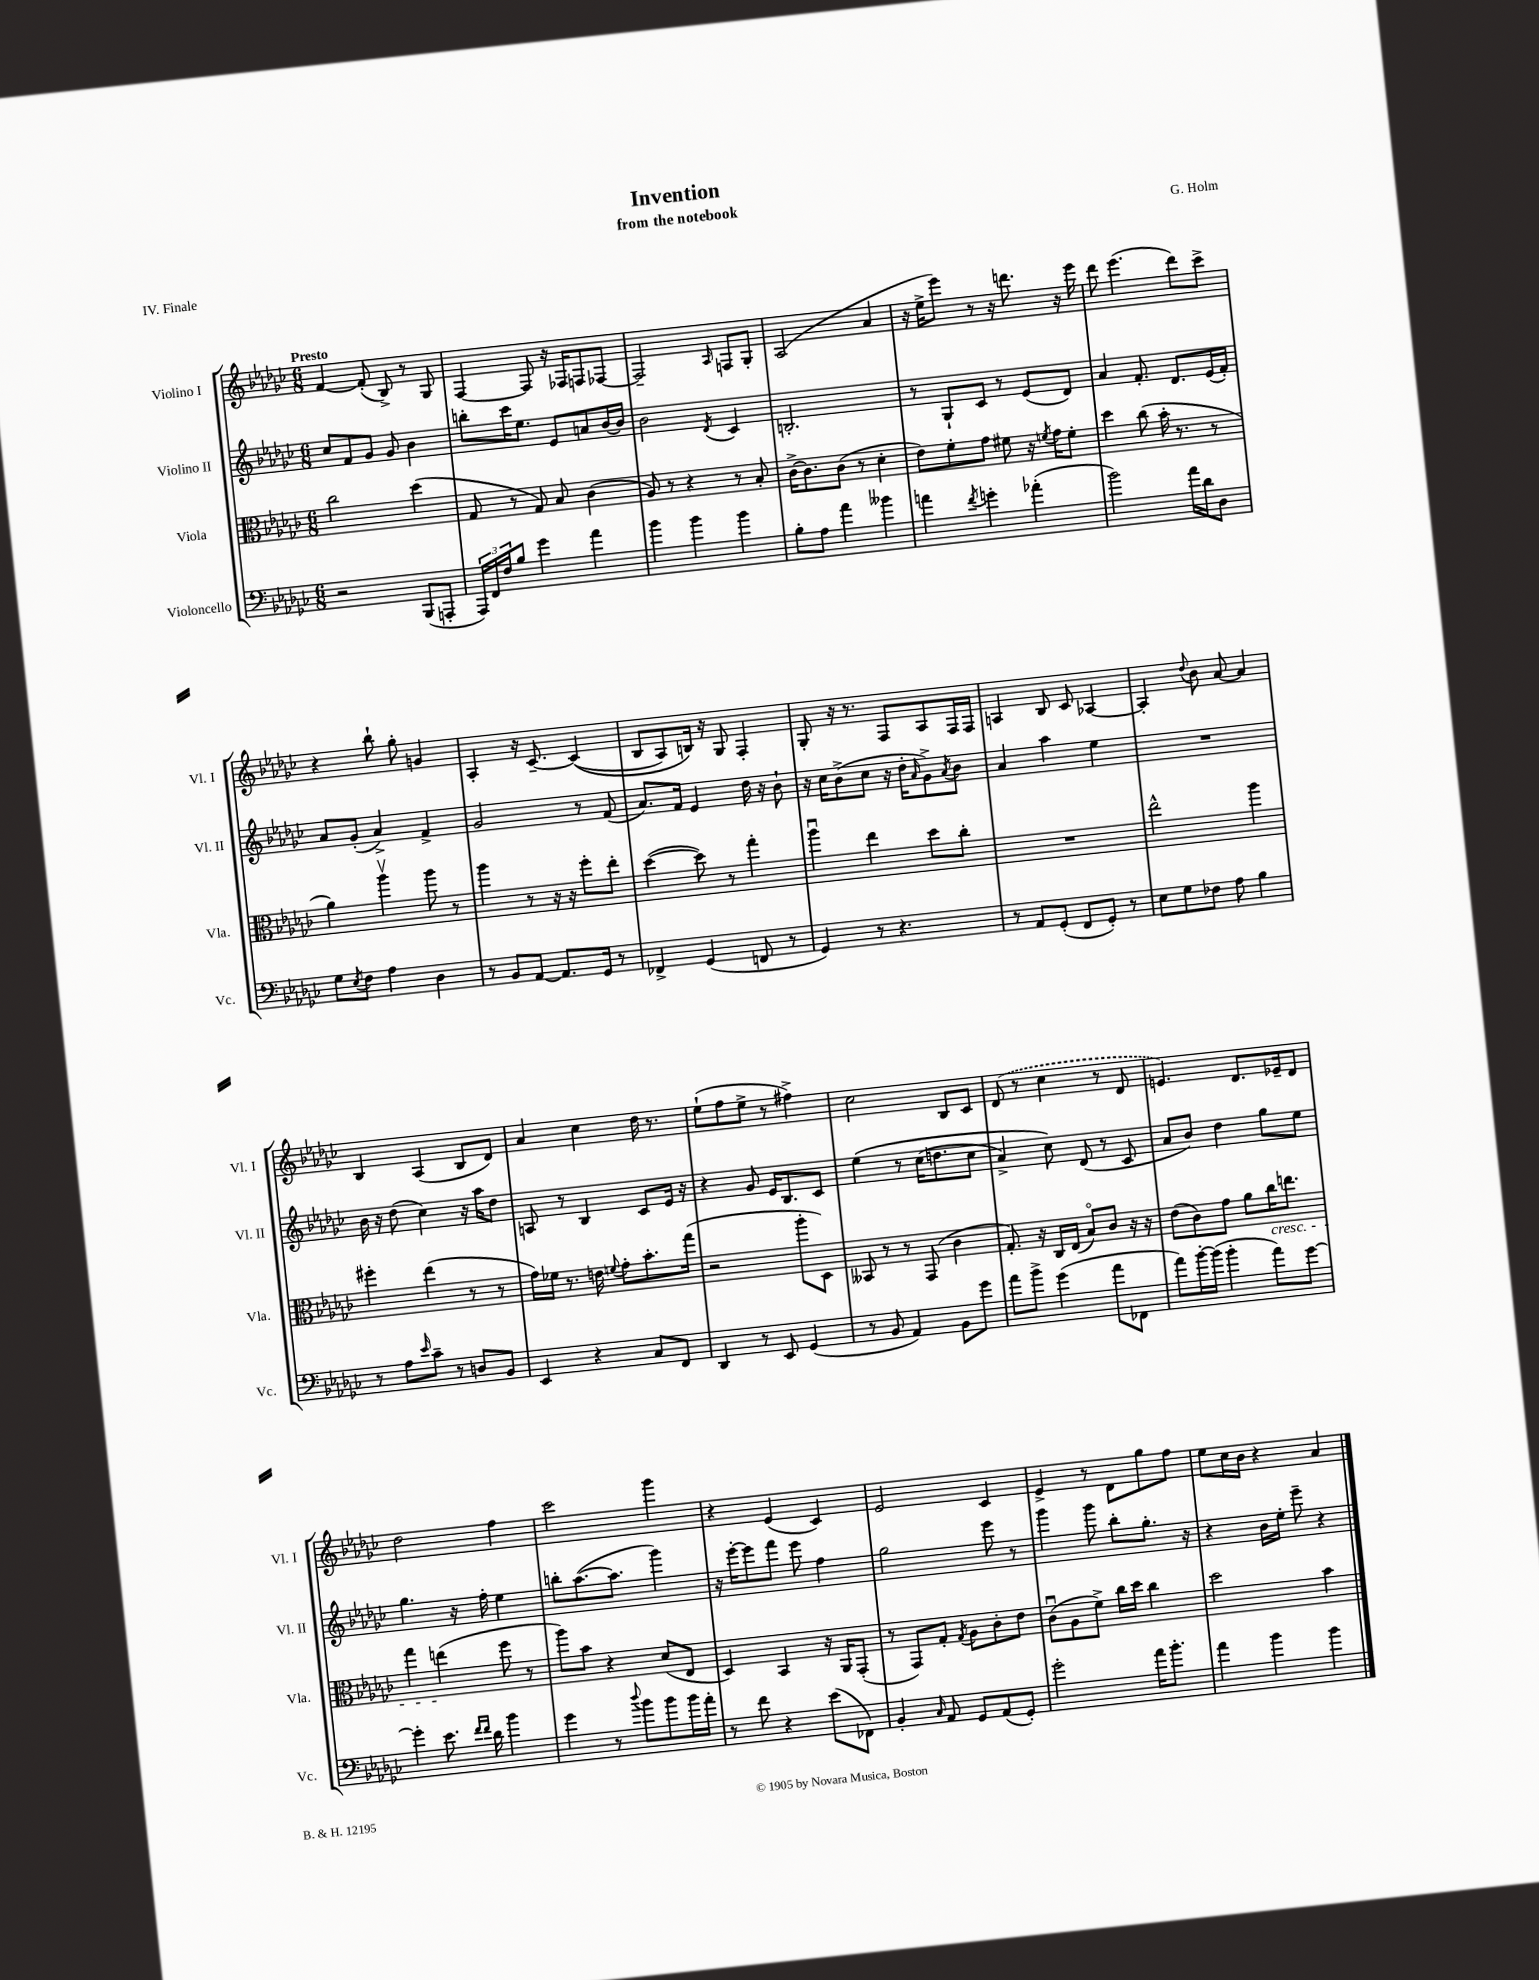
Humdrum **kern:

**kern	**kern	**kern	**kern
*staff4	*staff3	*staff2	*staff1
*clefF4	*clefC3	*clefG2	*clefG2
*k[b-e-a-d-g-c-]	*k[b-e-a-d-g-c-]	*k[b-e-a-d-g-c-]	*k[b-e-a-d-g-c-]
*M6/8	*M6/8	*M6/8	*M6/8
2r	2cc-\	8cc-/L	[4f/
.	.	8f/	.
.	.	8g-/J	(8f'/]
.	.	8g-/	8B-^/)
(8BBB-/L	(4dd-\	4b-\	8r
8AAA'/J	.	.	8G-/
=	=	=	=
24AAA-/LL)	8G-/	8bb'\L	[4F/
24FF/	.	.	.
24F/J	.	.	.
8B-/J	8r	16ccc-\K	.
.	.	8.ee-\J	.
4g-\	8G-/)	.	8F/]
.	8B-/	8e-/L	16r
.	.	.	16F-/LK
4a-\	(4c-\	8a/	8F/
.	.	[16b-/L	[8F-/J
.	.	16b-/]JJ	.
=	=	=	=
4b-\	8A-/)	2b-\	2F-~/]
.	8r	.	.
4b-\	4r	.	.
.	.	8qd-/	16qqA-/
4b-\	8r	4c-/	8F/L
.	8B-'/	.	8G-'/J
=	=	=	=
8B-'\L	[16c-^\LK	2.B'/	(2A-/
.	8.c-\]	.	.
8A-\J	.	.	.
4a-\	(8c-\J	.	.
.	8r	.	.
4b--\	4d-'\	.	4a-/
=	=	=	=
4a\	8e-\L)	8r	16r
.	.	.	16ee-^\LK
.	8f'\	8G-`/L	8eee-\J)
8qf/	.	.	.
4g'\	8g-\J	8c-/J	8r
.	8f#\	8r	16r
.	.	.	8.ddd\
(4a-'\	16r	(8e-/L	.
.	8qf/	.	.
.	16g-\LK	.	.
.	8f'\J	8d-/J)	16r
.	.	.	16eee-\
=	=	=	=
2b-\)	4dd-\	4a-/	8ddd-\
.	.	.	(4.eee-\
.	(8cc-\	8.f'/	.
.	16b-'\	.	.
.	8.r	8.d-/L	.
16a-\LL	.	.	8ddd-\L)
16d-\J	.	.	.
8D-\J	8r	(16e-/L	8ccc-^\J
.	.	16f'/JJ)	.
=	=	=	=
8G-\L	4a-\)	8a-/L	4r
8qE-/	.	.	.
8F\J	.	(8g-'/J	.
4A-\	4aa-v\	4a-^/)	8bb-`\
.	.	.	8gg-'\
4D-\	8aa-\	4f^/	4g/
.	8r	.	.
=	=	=	=
8r	4aa-\	2g-/	4A-'/
8BB-/L	.	.	.
[8AA-/J	8r	.	16r
.	.	.	[8.c-~/
8.AA-/]L	16r	.	.
.	16r	.	.
.	8ff'\L	8r	&((4c-/]
16GG-/Jk	.	.	.
8r	8ee-'\J	(8f/	.
=	=	=	=
4FF-^/	([4dd-\	8.a-/L)	8B-/L
.	.	.	8A-/)
.	.	16f/Jk	.
(4GG-/	8dd-\])	4e-/	16B/Jk&)
.	.	.	16r
.	8r	.	8G-/
8FF/	4gg-'\	16dd-\	4F'/
.	.	16r	.
8r	.	8b-`\	.
=	=	=	=
4GG-/)	4aa-u\	16r	8G-'/
.	.	16cc-\LK	.
.	.	(8b-^\	16r
.	.	.	8.r
8r	4ee-\	8cc-\J	.
4.r	.	16r	8F/L
.	.	16dd-'\LK	.
.	.	16qqa-/	.
.	8dd-\L	8g-^\)	8A-/
.	.	8qa-/	.
.	8cc-'\J	8b-\J	16F/L
.	.	.	16F/JJ
=	=	=	=
8r	2.r	4a-/	4A/
8AA-/L	.	.	.
(8GG-'/J	.	4aa-\	8B-/
8FF/L	.	.	8c-/
8GG-'/J)	.	4ee-\	[4A-/
8r	.	.	.
=	=	=	=
8E-\L	2ee-^^\	2.r	4A-'/]
8G-\	.	.	.
.	.	.	8qqdd-/
8F-\J	.	.	8b-\
8A-\	.	.	[8a-/
4B-\	4aa-\	.	4a-/]
=	=	=	=
8r	4ff#'\	16b-\	4B-/
.	.	16r	.
8A-\L	.	(8dd-\	.
16qqe-/	.	.	.
8c-~\J	(4ee-\	4cc-\)	(4A-/
8r	.	.	.
8D/L	8r	16r	8B-/L
.	.	16aa-\LK	.
8BB-/J	8r	8dd-\J	8d-/J)
=	=	=	=
4EE-/	16g-\LL)	8A/	4a-/
.	16f-\JJ	.	.
.	8.r	8r	.
4r	.	4B-/	4cc-\
.	16e\	.	.
.	8qqf/	.	.
.	8g-'\L	.	.
8C-/L	8.b-'\	8c-/L	16dd-\
.	.	.	8.r
8FF/J	.	16e-/Jk	.
.	(16gg-\Jk	16r	.
=	=	=	=
4DD-/	2r	4r	(8ee-`\L
.	.	.	8ff\
8r	.	8g-/	8ee-^\J
8EE-/	.	16e-/LK	8r
.	.	8.B-/	.
(4GG-/	8aa-'\L	.	4ff#^\)
.	8D-\J)	8c-/J	.
=	=	=	=
8r	8BB--/	&(4ee-\	2cc-\
8BB-/	8r	.	.
4AA-/)	8r	8r	.
.	(8GG-/	(16cc-\LK	.
.	.	8.dd\	.
8BB-\L	4c-\	.	8B-/L
8g-\J	.	8cc-\J	8c-/J
=	=	=	=
8a-\L	8.G-'/)	4a-^/)	(8d-/
8b-^\J	.	.	8r
.	16r	.	.
(4g-\	16C-/LL	8cc-\&)	4cc-\
.	(16E-/JJ	.	.
.	8B-o/L)	(8d-/	.
8a-\L	8c-/J	8r	8r
8FF-\J	16r	8c-/	8d-/
.	16r	.	.
=	=	=	=
8a-\L)	(8e-\L	8a-/L	4.e/)
[16b-'\L	8c-\)	8b-/J)	.
(16b-\]JJ	.	.	.
4b-'\	8g-\J	4dd-\	.
.	8a-\L	.	8.d-/L
8a-\L)	16cc-\K	8gg-\L	.
.	8.ee\J	.	16e-~/k
[8g-\J	.	8ee-\J	8d-/J
=	=	=	=
4g-'\]	4gg-\	4.gg-\	2dd-\
8.e-\	(4ee\	.	.
.	.	16r	.
16qqf/LL	.	.	.
16qqf/JJ	.	.	.
16d-\	.	16ff'\	.
4b-\	8ff\	4ee-\	4ff\
.	8r	.	.
=	=	=	=
4g-\	8aa-\L)	8bb'\L	2ccc-\
.	8b-\J	([8.aa-\	.
8r	4r	.	.
.	.	8.aa-\]J	.
8qqdd-/	.	.	.
8b-\L	.	.	.
8b-\	(8d-/L	4ggg-\)	4ggg-\
16b-\L	8E-/J	.	.
16a-'\JJ	.	.	.
=	=	=	=
8r	4D-/)	16r	4r
.	.	[16eee-'\LK	.
8f\	.	8eee-\]	.
4r	4BB-/	8fff\J	(4e-/
.	.	8eee-\	.
(8e-\L	16r	4ff\	4c-/)
.	16AA-/LK	.	.
8FF-\J)	(8GG-'/J	.	.
=	=	=	=
4BB-'/	8r	2gg-\	2e-/
.	8GG-/L)	.	.
16qqC-/	.	.	.
8AA-/	8G-'/J	.	.
.	8qG-/	.	.
8GG-/L	8A-\L	.	.
(8AA-/	8c-'\	8eee-\	4c-/
8GG-'/J)	8e-\J	8r	.
=	=	=	=
2g-'\	(8c-u\L	4ggg-\	4e-^/
.	8A-\	.	.
.	8f^\J)	8ggg-\	8r
.	16cc-\LL	8bb-'\L	8d-\L
.	16dd-\JJ	.	.
16a-\LK	4cc-\	8.gg-'\J	8gg-\
8.b-'\J	.	.	.
.	.	.	8ff\J
.	.	16r	.
=	=	=	=
4a-\	2dd-\	4r	8ee-\L
.	.	.	16cc-\L
.	.	.	16b-\JJ
4b-\	.	16b-\LL	4r
.	.	16ee-'\JJ	.
.	.	8eee-~\	.
4b-\	4b-\	4r	4a-/
==	==	==	==
*-	*-	*-	*-
